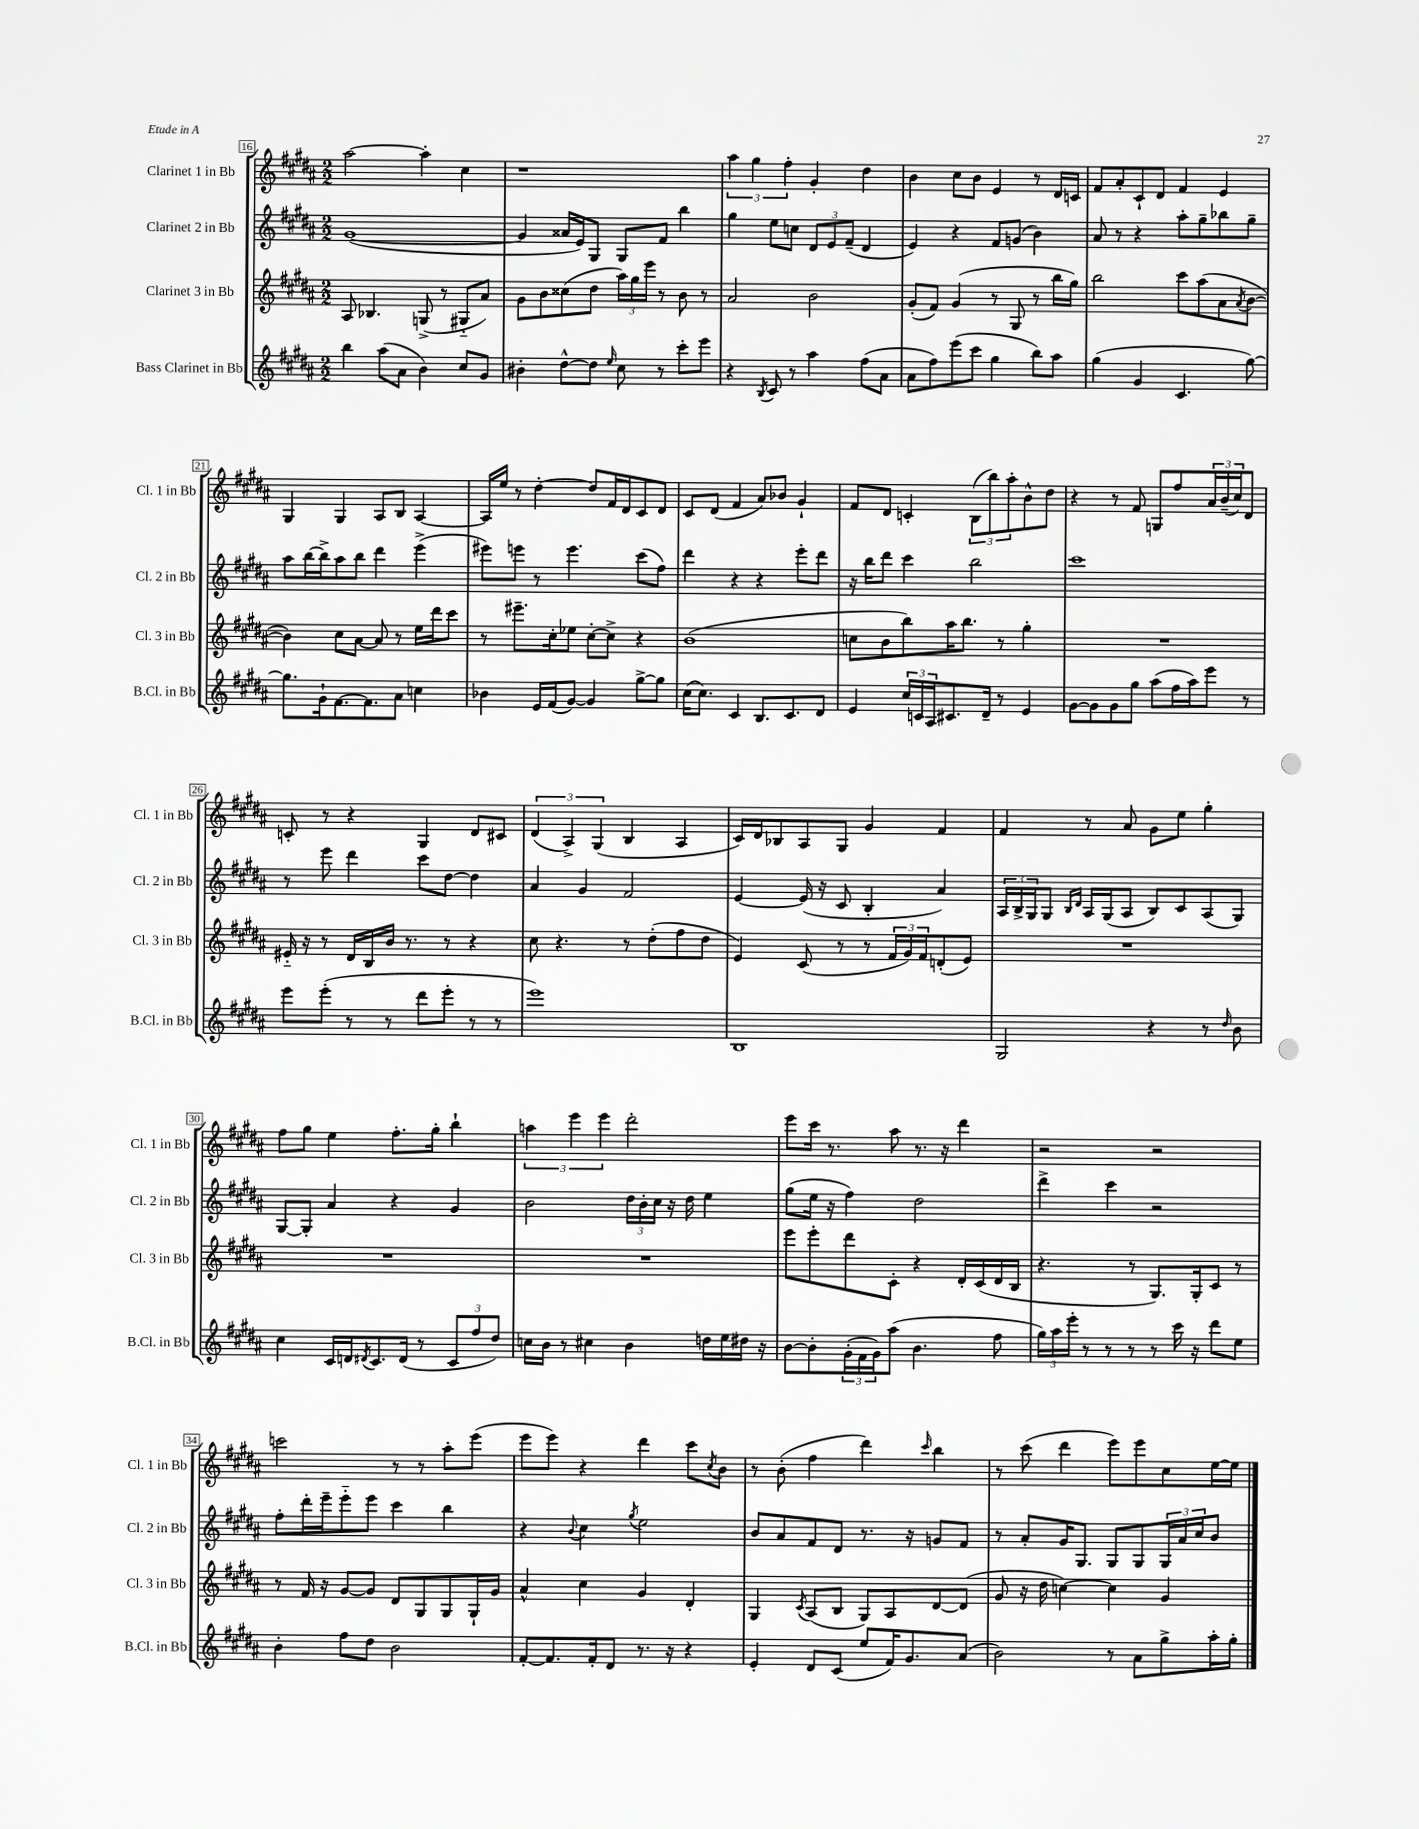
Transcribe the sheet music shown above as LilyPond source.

<<
\new StaffGroup <<
\new Staff = "s0" \with { instrumentName = "Clarinet 1 in Bb" shortInstrumentName = "Cl. 1 in Bb" } {
    \clef treble \key b \major \numericTimeSignature \time 2/2
    ais''2~ ais''4-. cis''4 |
    r1 |
    \tuplet 3/2 { ais''4 gis''4 fis''4-. } gis'4-. dis''4 |
    b'4 cis''8 b'8 e'4 r8 dis'16 c'16 |
    fis'8 ais'8-. cis'8-! dis'8 fis'4 e'4 |
    gis4 gis4 ais8 b8 ais4~ |
    ais16 e''16 r8 dis''4~-. dis''8 fis'16 dis'16 cis'8 dis'8 |
    cis'8 dis'8( fis'4 ais'8) bes'8 gis'4-! |
    fis'8 dis'8 c'4-. \tuplet 3/2 { b8( b''8) ais''8-. } b'8-^ dis''8 |
    r4 r8 fis'8 g8 fis''8 \tuplet 3/2 { ais'16 b'16--( cis''16) } dis'8 |
    c'8-. r8 r4 gis4 dis'8 cis'8 |
    \tuplet 3/2 { dis'4( ais4->) gis4( } b4 ais4 |
    cis'16) dis'16 bes8 ais8 gis8 gis'4 fis'4 |
    fis'4 r8 ais'8 gis'8 e''8 gis''4-. |
    fis''8 gis''8 e''4 fis''8.-. gis''16-. b''4-! |
    \tuplet 3/2 { a''4 e'''4 e'''4 } dis'''2-. |
    e'''8 cis'''16 r8. ais''8 r8. r16 dis'''4 |
    r2 r2 |
    c'''2 r8 r8 ais''8-. e'''8( |
    e'''8 e'''8) r4 dis'''4 cis'''8 \acciaccatura { cis''8 } b'8 |
    r8 b'8-.( fis''4 dis'''4) \grace { cis'''16 } b''4 |
    r8 cis'''8( dis'''4 e'''8) e'''8 cis''8 e''16~ e''16 \bar "|." |
}
\new Staff = "s1" \with { instrumentName = "Clarinet 2 in Bb" shortInstrumentName = "Cl. 2 in Bb" } {
    \clef treble \key b \major \numericTimeSignature \time 2/2
    gis'1~( |
    gis'4 aisis'16 e'16) gis8 gis8 fis'8 b''4 |
    gis''4 e''8 c''8 \tuplet 3/2 { dis'8 e'8 fis'8--( } dis'4 |
    e'4) r4 fis'8 g'8( b'4) |
    ais'8 r8 r4 ais''8-. gis''8-- bes''8 gis''8-- |
    ais''8 b''16~ b''16-> ais''8 b''8 dis'''4 e'''4->( |
    eis'''8) e'''8 r8 e'''4. cis'''8( fis''8) |
    dis'''4 r4 r4 e'''8-. dis'''8 |
    r16 b''16 dis'''8 cis'''4 b''2 |
    cis'''1 |
    r8 e'''8 dis'''4 cis'''8 dis''8~ dis''4 |
    ais'4 gis'4 fis'2 |
    e'4~ e'16( r16 cis'8 b4-. ais'4) |
    \tuplet 3/2 { ais16 b16-> gis16 } gis8 \grace { b16 dis'16 } ais16 gis16( ais8 b8) cis'8 ais8( gis8) |
    gis8~ gis8-. ais'4 r4 gis'4 |
    b'2 \tuplet 3/2 { dis''16 b'16-. cis''16 } r16 dis''16 e''4 |
    gis''8( e''16 r16 fis''4) dis''2 |
    dis'''4-> cis'''4 r2 |
    fis''8-. dis'''16-. e'''16-- e'''8-_ e'''8 cis'''4 b''4 |
    r4 \appoggiatura { b'8 } cis''4 \acciaccatura { gis''8 } e''2 |
    b'8 ais'8 fis'8 dis'8 r8. r16 g'8 fis'8 |
    r8 ais'8-. gis'16 gis8. gis8 gis8 \tuplet 3/2 { gis16 ais'16 cis''16 } b'8 \bar "|." |
}
\new Staff = "s2" \with { instrumentName = "Clarinet 3 in Bb" shortInstrumentName = "Cl. 3 in Bb" } {
    \clef treble \key b \major \numericTimeSignature \time 2/2
    ais8 bes4. g8->( r8 gis8-_ ais'8) |
    gis'8 b'8 cisis''8( dis''8 \tuplet 3/2 { ais''16) gis''16 e'''16 } r8 b'8 r8 |
    ais'2 b'2 |
    gis'8-.( fis'8) gis'4( r8 gis8 r8 b''16 gis''16) |
    b''2 cis'''8 ais''8( ais'8 \acciaccatura { ais'8 } b'8~ |
    b'4) cis''8 ais'8~ ais'8 r8 e''16 dis'''16 cis'''8 |
    r8 eis'''8.-- cis''16-. ees''8 cis''8~-. cis''8-> r4 |
    b'1( |
    c''8 b'8 b''8) ais''16 b''8. r8 gis''4-. |
    R1 |
    eis'16-_ r16 r8 dis'16 b16 b'16 r8. r8 r4 |
    cis''8 r4. r8 dis''8-.( fis''8 dis''8 |
    e'4) cis'8( r8 r8 \tuplet 3/2 { fis'16 gis'16) fis'16 } d'8-.( e'8) |
    R1 |
    R1 |
    R1 |
    e'''8 e'''8-. dis'''8 cis'8-. r4 dis'16-. cis'16( dis'16 b16 |
    r4. r8 gis8.) gis16-. cis'8 r8 |
    r8 fis'16 r16 gis'8~ gis'8 dis'8 gis8 gis8 gis16-! gis'16 |
    ais'4-^ cis''4 gis'4 dis'4-. |
    gis4 \acciaccatura { cis'8 } ais8( b8 gis8) ais8 dis'8~ dis'8( |
    gis'8 r16 dis''16 c''4~) c''4 gis'4 \bar "|." |
}
\new Staff = "s3" \with { instrumentName = "Bass Clarinet in Bb" shortInstrumentName = "B.Cl. in Bb" } {
    \clef treble \key b \major \numericTimeSignature \time 2/2
    b''4 ais''8( ais'8 b'4) cis''8 gis'8 |
    bis'4-. dis''8~-^ dis''8 \grace { e''16 } cis''8 r8 cis'''8-. e'''8 |
    r4 \acciaccatura { b8 } cis'8 r8 ais''4 fis''8( ais'8 |
    ais'8 fis''8) e'''8( cis'''8 gis''4 b''8) ais''8 |
    gis''4( gis'4 cis'4. gis''8~) |
    gis''8. gis'16-! fis'8.~ fis'8. ais'8 c''4 |
    bes'4 e'16 fis'16( gis'8~) gis'4 gis''8~-> gis''8 |
    cis''16( cis''8.) cis'4 b8. cis'8. dis'8 |
    e'4 \tuplet 3/2 { cis''16 c'16 ais16 } cis'8. dis'16-- r8 e'4 |
    gis'8~ gis'8 gis'8 gis''8 ais''8( fis''16 ais''16) e'''8 r8 |
    e'''8 e'''8-.( r8 r8 dis'''8 e'''8-. r8 r8 |
    e'''1) |
    b1 |
    gis2 r4 r8 \grace { dis''16 } b'8 |
    cis''4 cis'16 d'16 \acciaccatura { dis'8 } cis'8. dis'16( r8 \tuplet 3/2 { cis'8 fis''8 dis''8) } |
    c''16 b'16 r8 cis''4 b'4 d''16 e''16 dis''16 r16 |
    b'8~ b'8-. \tuplet 3/2 { gis'16-.( fis'16 gis'16) } ais''8( b'4. fis''8 |
    \tuplet 3/2 { gis''16) ais''16 e'''16-. } r8 r8 r8 r8 cis'''16 r16 dis'''8 e''8 |
    b'4-. fis''8 dis''8 b'2 |
    fis'8~-. fis'8. fis'16-. dis'8 r8. r16 r4 |
    e'4-. dis'8 cis'8( e''8 fis'16) gis'8. ais'8( |
    b'2) r8 ais'8 gis''8-> ais''16-. gis''16-. \bar "|." |
}
>>
>>
\layout { \context { \Score currentBarNumber = #16 \override BarNumber.stencil = #(make-stencil-boxer 0.1 0.3 ly:text-interface::print) } }
